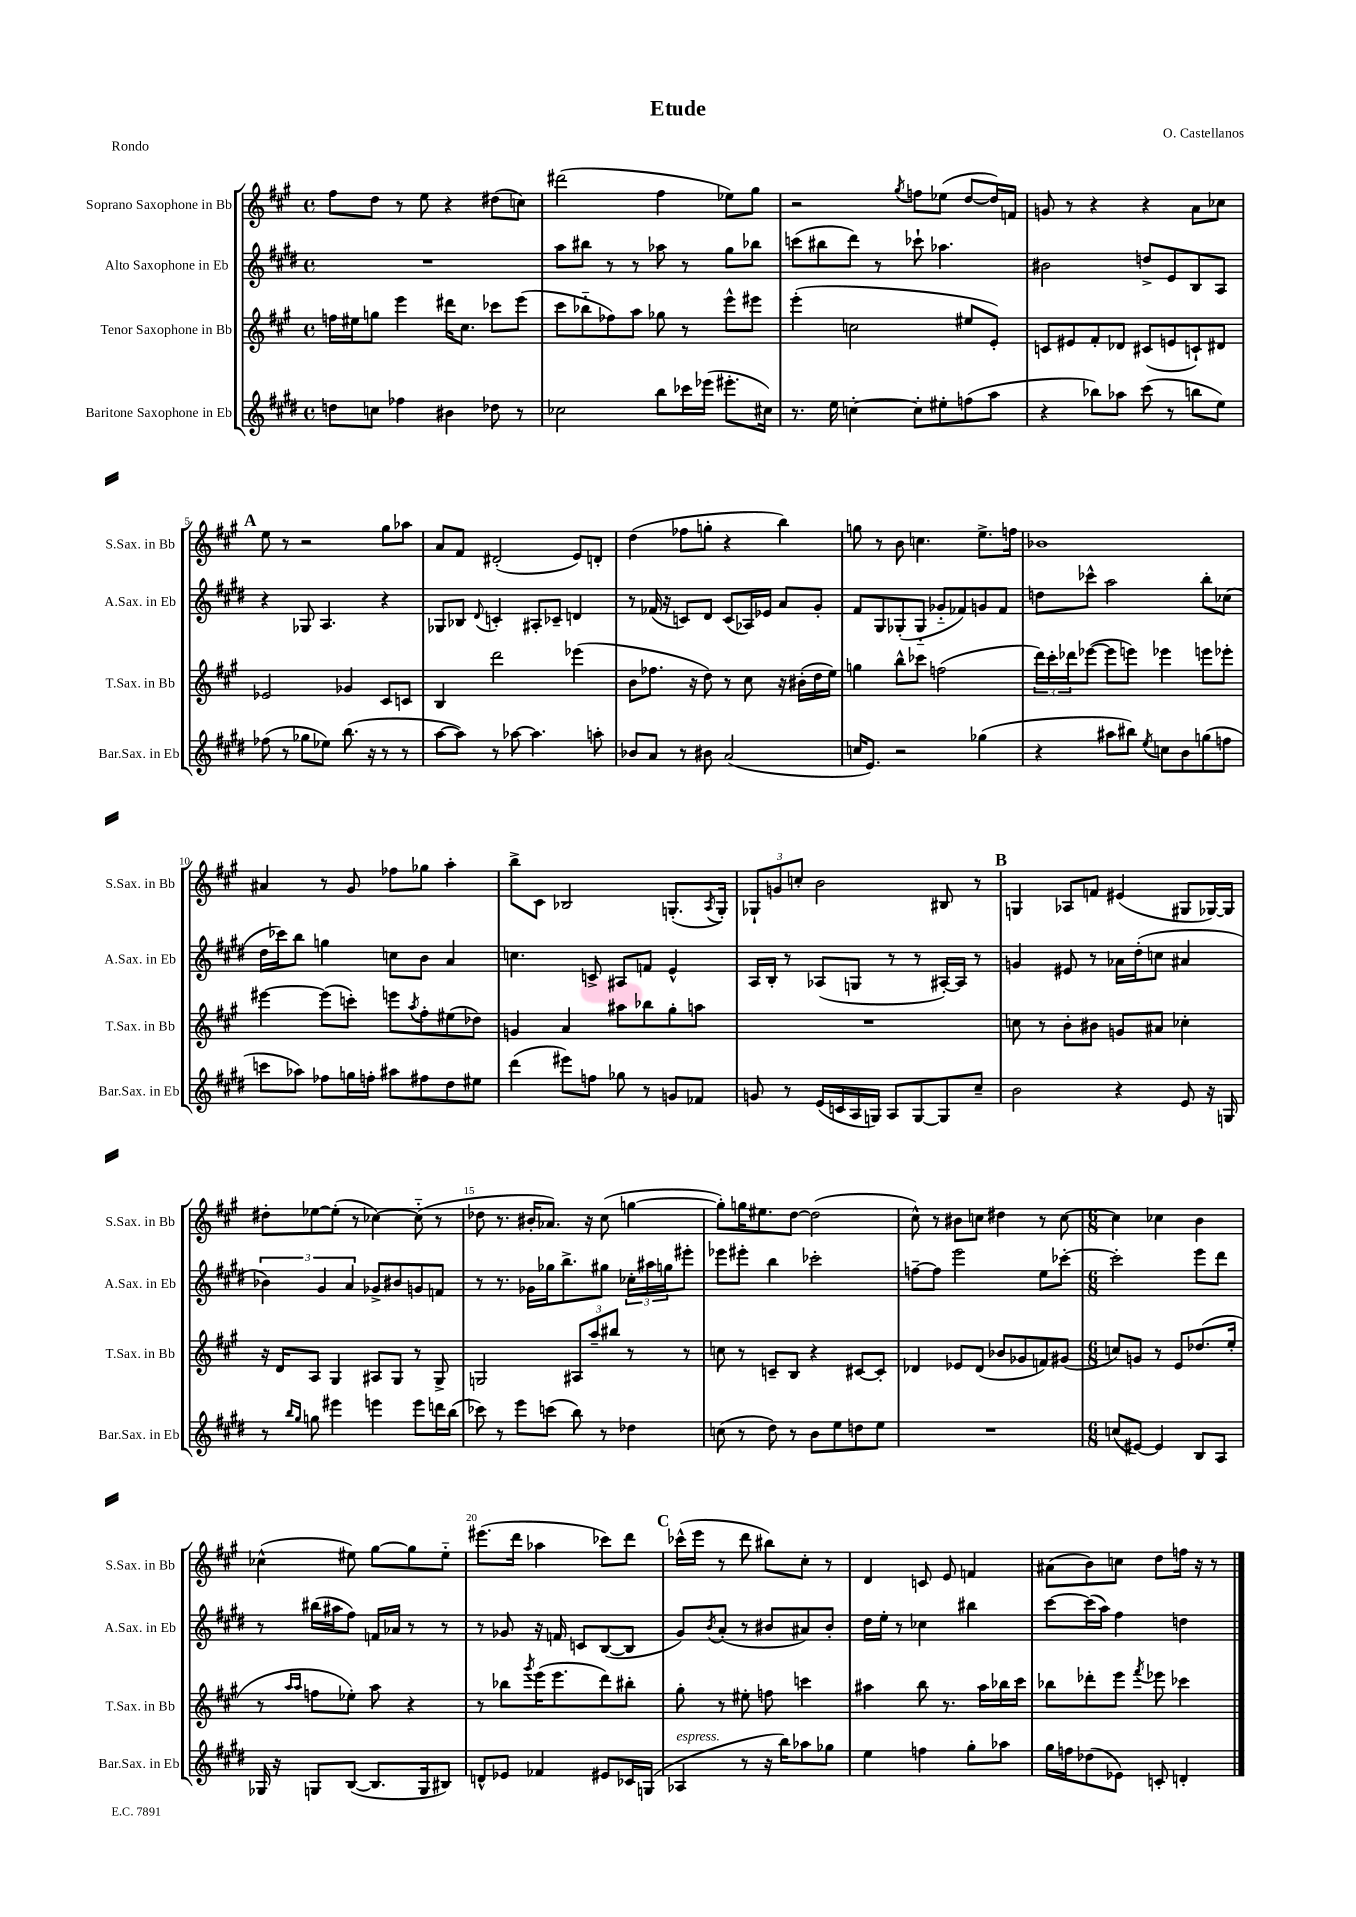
\header { title = "Etude" composer = "O. Castellanos" piece = "Rondo" }
<<
\new StaffGroup <<
\new Staff = "s0" \with { instrumentName = "Soprano Saxophone in Bb" shortInstrumentName = "S.Sax. in Bb" } {
    \clef treble \key a \major \defaultTimeSignature \time 4/4
    fis''8 d''8 r8 e''8 r4 dis''8( c''8) |
    dis'''2( fis''4 ees''8) gis''8 |
    r2 \acciaccatura { gis''8 } f''8 ees''8( d''8~ d''16) f'16 |
    g'8 r8 r4 r4 a'8 ces''8 |
    \mark \markup { \bold "A" } e''8 r8 r2 gis''8 aes''8 |
    a'8 fis'8 dis'2-.( e'8) d'8-. |
    d''4( fes''8 g''8-. r4 b''4) |
    g''8 r8 b'8 c''4. e''8.-> f''16 |
    bes'1 |
    ais'4 r8 gis'8 fes''8 ges''8 a''4-. |
    b''8-> cis'8 bes2 g8.-.( \acciaccatura { a8 } g16-.) |
    \tuplet 3/2 { ges8-! g'8 c''8-. } b'2 bis8 r8 |
    \mark \markup { \bold "B" } g4 aes8 f'8 eis'4( gis8 ges16~) ges16 |
    dis''8-. ees''8~ ees''8-.( r8 ces''4~) ces''8-_( r8 |
    des''8 r8. bis'16-. aes'8.) r16 cis''8( g''4~ |
    g''8-.) g''16 eis''8. d''8~ d''2( |
    cis''8-^) r8 bis'8 c''8 dis''4 r8 c''8~ |
    \numericTimeSignature \time 6/8 c''4 ces''4 b'4 |
    ces''4-^( eis''8) gis''8~ gis''8 eis''8-_ |
    eis'''8.( d'''16 aes''4 ces'''8) d'''8 |
    \mark \markup { \bold "C" } ces'''16-^( e'''16 r8 d'''8 bis''8) cis''8-. r8 |
    d'4 c'8 e'8 f'4 |
    ais'8( b'8) c''8 d''8 f''16 r16 r8 \bar "|." |
}
\new Staff = "s1" \with { instrumentName = "Alto Saxophone in Eb" shortInstrumentName = "A.Sax. in Eb" } {
    \clef treble \key e \major \defaultTimeSignature \time 4/4
    R1 |
    a''8 bis''8 r8 r8 aes''8 r8 gis''8 bes''8 |
    c'''8( bis''8 dis'''8) r8 ces'''8-! aes''4. |
    bis'2 d''8-> e'8 b8 a8 |
    \mark \markup { \bold "A" } r4 ges8 a4. r4 |
    ges8 bes8 \appoggiatura { dis'8 } c'4-. ais8-. ces'8-- d'4 |
    r8 fes'16( r16 c'8) dis'8 c'8( aes16) ees'16 a'8 gis'8-. |
    fis'8 gis8 ges8-.( ges8-_ ges'8-_ fes'8) g'8 fes'8 |
    d''8 ces'''8-^ a''2 b''8-. ces''8( |
    dis''16 ces'''16) b''8 g''4 c''8 b'8 a'4 |
    c''4. c'8-> ais8 f'8 e'4-^ |
    a16 b16-. r8 aes8( g8 r8 r8 ais16~-.) ais16 r8 |
    \mark \markup { \bold "B" } g'4 eis'8 r8 aes'16 dis''16-.( c''8 ais'4 |
    \tuplet 3/2 { bes'4) gis'4 a'4 } ges'8-> bis'8 g'8 f'8 |
    r8 r8. ges'16 ges''16 b''8.-> gis''8 \tuplet 3/2 { ces''16-. ais''16 g''16 } eis'''8-. |
    ees'''8 eis'''8-. b''4 ces'''2-. |
    f''8~-- f''8 e'''2 e''8 ces'''8~-. |
    \numericTimeSignature \time 6/8 ces'''2-. e'''8 dis'''8 |
    r8 bis''16( ais''16 fis''8) f'16 aes'16 r8 r8 |
    r8 ges'8 r16 f'16 c'8 b8~( b8 |
    \mark \markup { \bold "C" } gis'8) \acciaccatura { b'8 } a'8-.( r8 bis'8 ais'8) bis'8-. |
    dis''16 e''16-. r8 ces''4 bis''4 |
    cis'''8~ cis'''16( a''16) fis''4 d''4 \bar "|." |
}
\new Staff = "s2" \with { instrumentName = "Tenor Saxophone in Bb" shortInstrumentName = "T.Sax. in Bb" } {
    \clef treble \key a \major \defaultTimeSignature \time 4/4
    f''16 eis''16 g''8 e'''4 dis'''16 cis''8. ces'''8 e'''8( |
    cis'''8 bes''8-_ fes''8) a''8 ges''8 r8 e'''8-^ eis'''8 |
    e'''4-.( c''2 eis''8 e'8-.) |
    c'8 eis'8 fis'8-. des'8 cis'8( e'8 c'8-!) dis'8 |
    \mark \markup { \bold "A" } ees'2 ges'4 cis'8 c'8 |
    b4 d'''2 ees'''4( |
    b'8 fes''8. r16 d''8) r8 cis''8 r16 bis'16-.( d''16 e''16) |
    g''4 b''8-^ ces'''8 f''2( |
    \tuplet 3/2 { d'''16) cis'''16-. des'''16 } ees'''8~( ees'''8 e'''8) ees'''4 e'''8 ees'''8-. |
    eis'''4~ eis'''8( c'''8-.) e'''8 \acciaccatura { a''8 } fis''8-. eis''8( des''8) |
    g'4 a'4 ais''8 bes''8 gis''8-. a''8 |
    R1 |
    \mark \markup { \bold "B" } c''8 r8 b'8-. bis'8 g'8 ais'8 ces''4-. |
    r16 d'16 a8 gis4 ais8 gis8 r8 gis8-> |
    g2 \tuplet 3/2 { ais8 a''8-- bis''8 } r8 r8 |
    c''8 r8 c'8-- b8 r4 cis'8~ cis'8-. |
    des'4 ees'8 des'8( bes'8 ges'8 f'8) gis'8( |
    \numericTimeSignature \time 6/8 c''8) g'8 r8 e'8 des''8.( e''16-. |
    r8 \grace { a''16 a''16 } f''8 ees''8-.) a''8 r4 |
    r8 bes''8 \acciaccatura { gis'''8 } e'''16( e'''8. d'''8) bis''8-. |
    \mark \markup { \bold "C" } gis''8-. r8 eis''8-. f''8 c'''4 |
    ais''4 b''8 r8. ais''16 bes''16 cis'''16 |
    bes''8 des'''8-. e'''8 \acciaccatura { fis'''8 } ees'''8 ces'''4 \bar "|." |
}
\new Staff = "s3" \with { instrumentName = "Baritone Saxophone in Eb" shortInstrumentName = "Bar.Sax. in Eb" } {
    \clef treble \key e \major \defaultTimeSignature \time 4/4
    d''8 c''8 fes''4 bis'4 des''8 r8 |
    ces''2 b''8 ces'''16 ees'''16( eis'''8.-. cis''16) |
    r8. e''16 c''4~-. c''8-. eis''8-. f''8( a''8 |
    r4 bes''8) aes''8 cis'''8( r8 b''8 e''8) |
    \mark \markup { \bold "A" } fes''8( r8 ges''8 ees''8) b''8.( r16 r8 r8 |
    a''8~ a''8) r8 aes''8~ aes''4. a''8-. |
    bes'8 a'8 r8 bis'8 a'2( |
    c''16 e'8.) r2 ges''4( |
    r4 ais''8 bis''8) \acciaccatura { e''8 } c''8 b'8 g''8( f''8 |
    c'''8 aes''8) fes''8 g''16 f''16-. ais''8 fis''8 dis''8 eis''8 |
    dis'''4( eis'''8) f''8 ges''8 r8 g'8 fes'8 |
    g'8 r8 e'16( c'16 a16 g16) a8 g8~ g8 cis''8-- |
    \mark \markup { \bold "B" } b'2 r4 e'8 r16 g16 |
    r8 \grace { b''16 gis''16 } g''8 eis'''4 e'''4 e'''8 d'''16 b''16( |
    ces'''8) r8 e'''8 c'''8( b''8) r8 des''4 |
    c''8( r8 dis''8) r8 b'8 e''8 d''8 e''8 |
    R1 |
    \numericTimeSignature \time 6/8 c''8( eis'8~) eis'4 b8 a8 |
    ges16 r16 g8 b8~( b8. g16 bis8) |
    d'8-^ ees'8 fes'4 eis'8 ces'16 g16( |
    \mark \markup { \bold "C" } aes4^\markup { \italic "espress." } r8 r16 b''16) aes''8 ges''8 |
    e''4 f''4 gis''8-. aes''8 |
    gis''16 f''16 des''8( ees'8) c'8-. d'4-. \bar "|." |
}
>>
>>
\layout { \context { \Score \override BarNumber.break-visibility = ##(#f #t #t) barNumberVisibility = #(every-nth-bar-number-visible 5) } }
